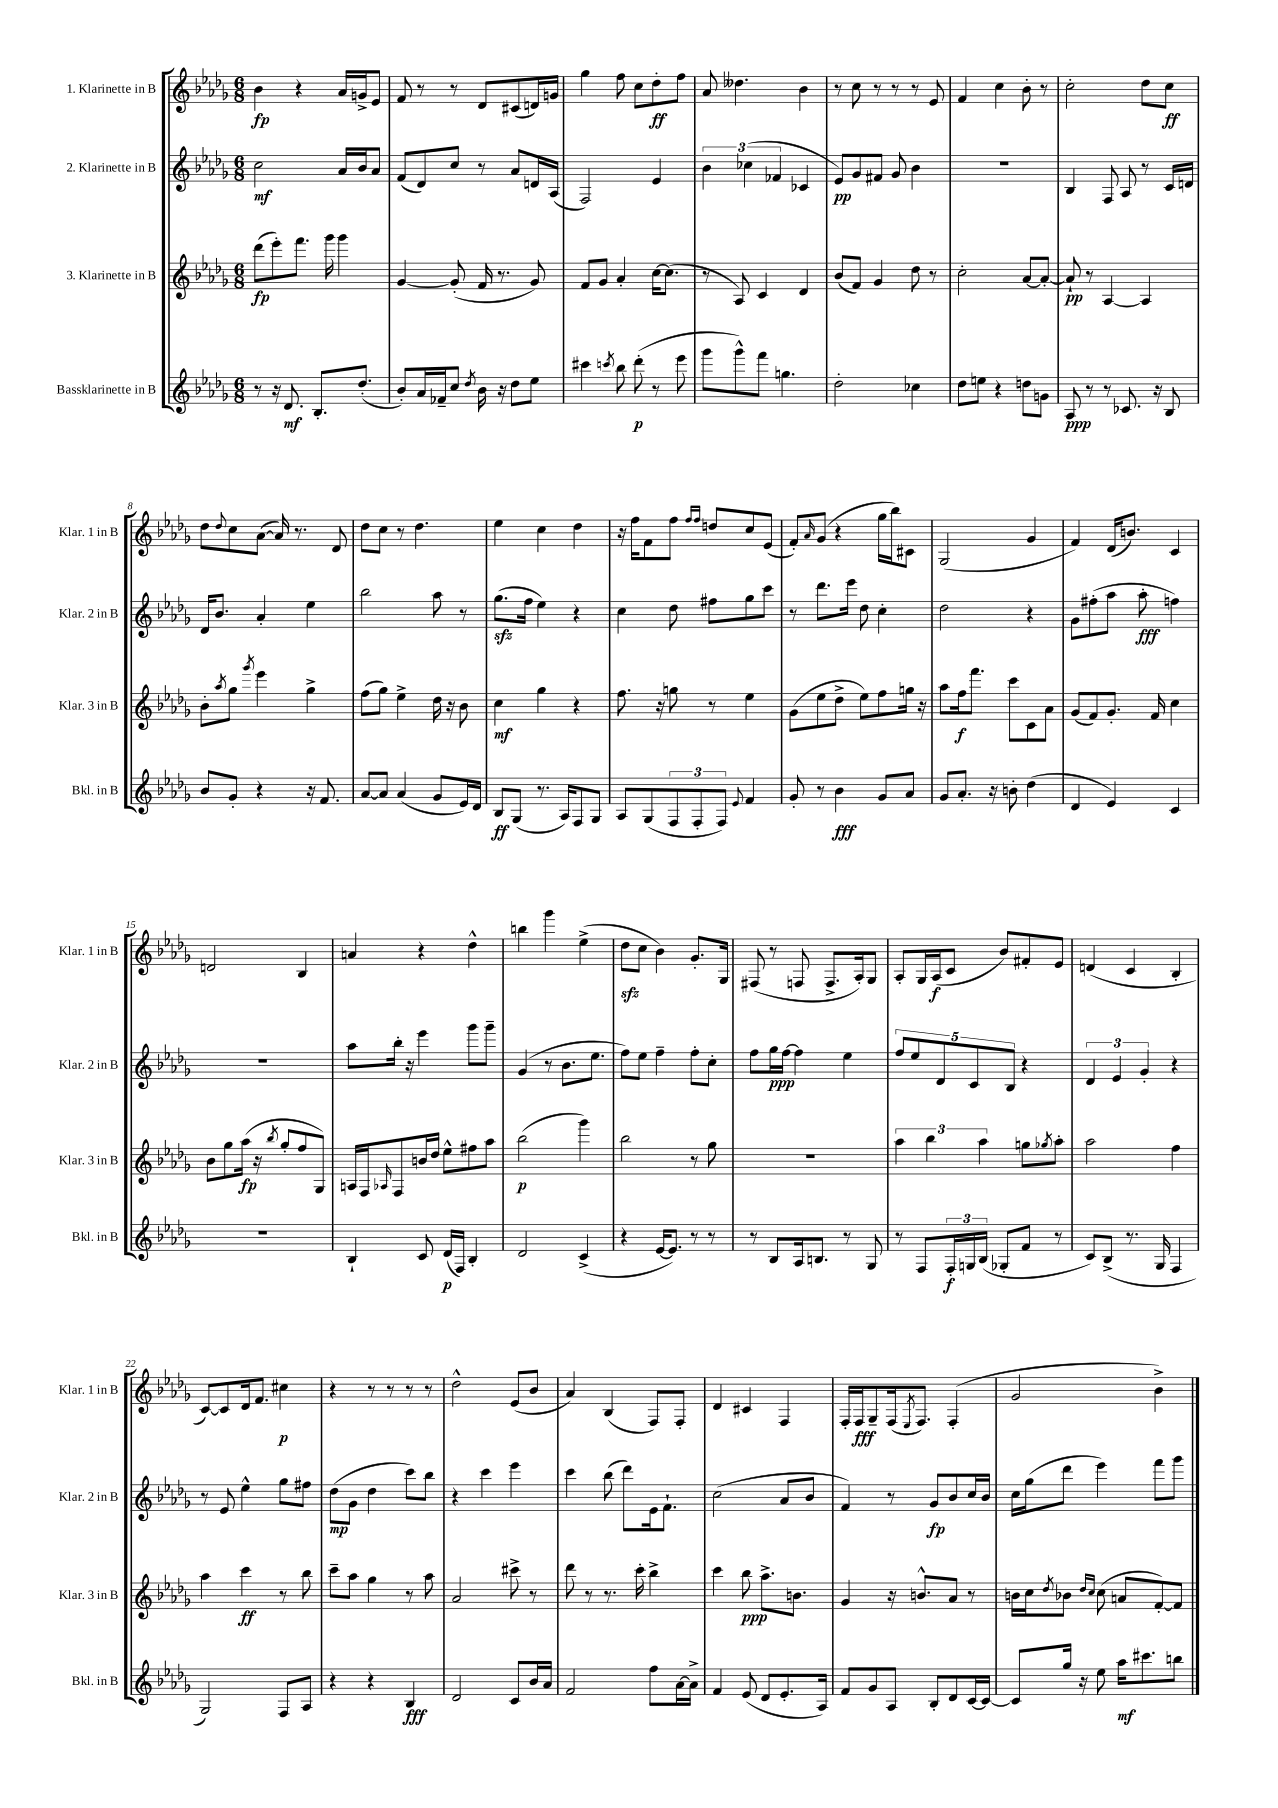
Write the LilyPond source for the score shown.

<<
\new StaffGroup <<
\new Staff = "s0" \with { instrumentName = "1. Klarinette in B" shortInstrumentName = "Klar. 1 in B" } {
    \clef treble \key des \major \numericTimeSignature \time 6/8
    bes'4\fp r4 aes'16 g'16-> ees'8 |
    f'8 r8 r8 des'8 cis'8( d'16) g'16 |
    ges''4 f''8 c''8 des''8-.\ff f''8 |
    aes'8 deses''4. bes'4 |
    r8 c''8 r8 r8 r8 ees'8 |
    f'4 c''4 bes'8-. r8 |
    c''2-. des''8 c''8\ff |
    des''8 \appoggiatura { des''8 } c''8 aes'8~( aes'16) r8. des'8 |
    des''8 c''8 r8 des''4. |
    ees''4 c''4 des''4 |
    r16 f''16 f'8 f''8 \grace { f''16 f''16 } d''8 c''8 ees'8( |
    f'8-.) \grace { aes'16 } ges'8( r4 ges''16 bes''16) cis'8 |
    ges2( ges'4 |
    f'4) des'16( b'8.) c'4 |
    d'2 bes4 |
    a'4 r4 des''4-^ |
    b''4 ges'''4 ees''4->( |
    des''8\sfz c''8 bes'4) ges'8.-. ges16 |
    fis8( r8 f8 f8.-> aes16-.) ges8 |
    aes8-. ges16 aes16\f( c'8 bes'8) fis'8-. ees'8 |
    d'4( c'4 bes4-. |
    c'8~) c'8 des'16 f'8. cis''4\p |
    r4 r8 r8 r8 r8 |
    des''2-^ ees'8( bes'8 |
    aes'4) bes4( f8) f8-. |
    des'4 cis'4 f4 |
    f16-. f16\fff ges8-- f16( \acciaccatura { ees8 } f8.) f4-.( |
    ges'2 bes'4->) \bar "|." |
}
\new Staff = "s1" \with { instrumentName = "2. Klarinette in B" shortInstrumentName = "Klar. 2 in B" } {
    \clef treble \key des \major \numericTimeSignature \time 6/8
    c''2\mf aes'16 bes'16 aes'8 |
    f'8( des'8) c''8 r8 aes'8 d'16 aes16( |
    f2) ees'4 |
    \tuplet 3/2 { bes'4 ces''4( fes'4 } ces'4 |
    ees'8\pp) ges'8 fis'8 ges'8 bes'4 |
    R2. |
    bes4 f8 aes8 r8 c'16 d'16 |
    des'16 bes'8. aes'4-. ees''4 |
    bes''2 aes''8 r8 |
    ges''8.\sfz( f''16 ees''4) r4 |
    c''4 des''8 fis''8 ges''8 c'''8 |
    r8 des'''8. ees'''16 des''8 c''4-. |
    des''2 r4 |
    ges'8 fis''8-.( aes''8 aes''8-.\fff f''4) |
    R2. |
    aes''8 bes''16-. r16 ees'''4 ges'''8 ges'''8-- |
    ges'4( r8 bes'8. ees''8. |
    f''8) ees''8 f''4-- f''8-. c''8-. |
    f''8 ges''16\ppp f''16~ f''4 ees''4 |
    \tuplet 5/4 { f''8 ees''8 des'8 c'8 bes8 } r4 |
    \tuplet 3/2 { des'4 ees'4 ges'4-. } r4 |
    r8 ees'8 ees''4-^ ges''8 fis''8 |
    des''8\mp( ges'8 des''4 c'''8) bes''8 |
    r4 c'''4 ees'''4 |
    c'''4 bes''8( des'''8) ees'16 f'8.-! |
    c''2( aes'8 bes'8 |
    f'4) r8 ges'8\fp bes'8 c''16 bes'16 |
    c''16 ges''16( des'''8 ees'''4) f'''8 ges'''8 \bar "|." |
}
\new Staff = "s2" \with { instrumentName = "3. Klarinette in B" shortInstrumentName = "Klar. 3 in B" } {
    \clef treble \key des \major \numericTimeSignature \time 6/8
    des'''8\fp( ees'''8-.) f'''8. ges'''16 ges'''4 |
    ges'4~ ges'8-.( f'16 r8. ges'8) |
    f'8 ges'8 aes'4-. c''16~ c''8.( |
    r8 aes8) c'4 des'4 |
    bes'8( f'8) ges'4 des''8 r8 |
    c''2-. aes'8~ aes'8~-. |
    aes'8-!\pp r8 aes4~ aes4 |
    bes'8-. \acciaccatura { aes''8 } ges''8 \acciaccatura { ges'''8 } ees'''4 ges''4-> |
    f''8( ges''8) ees''4-> des''16 r16 bes'8 |
    c''4\mf ges''4 r4 |
    f''8. r16 g''8 r8 ees''4 |
    ges'8( ees''8 des''8-> ees''8) f''8 g''16 r16 |
    aes''8 f''16\f f'''8. c'''8 c'8 aes'8 |
    ges'8( f'8) ges'8.-. f'16 c''4 |
    bes'8 ges''8 aes''16\fp( r16 \acciaccatura { bes''8 } ges''8-. f''8 ges8) |
    a16 f16 \grace { aes16 } f8 b'16 des''16 ees''8-^ fis''8 aes''8 |
    bes''2\p( ges'''4) |
    bes''2 r8 ges''8 |
    R2. |
    \tuplet 3/2 { aes''4 bes''4 aes''4 } g''8 \acciaccatura { ges''8 } aes''8-. |
    aes''2 f''4 |
    aes''4 c'''4\ff r8 bes''8 |
    c'''8-- aes''8 ges''4 r8 aes''8 |
    aes'2 cis'''8-> r8 |
    des'''8 r8 r8. c'''16-. bes''4-> |
    c'''4 bes''8\ppp aes''8.-> b'8. |
    ges'4 r16 b'8.-^ aes'8 r8 |
    b'16 c''16 \acciaccatura { des''8 } bes'8 \grace { des''16 c''16 } c''8( a'8 f'8~-.) f'8 \bar "|." |
}
\new Staff = "s3" \with { instrumentName = "Bassklarinette in B" shortInstrumentName = "Bkl. in B" } {
    \clef treble \key des \major \numericTimeSignature \time 6/8
    r8 r16 des'8.\mf bes8.-. des''8.-.( |
    bes'8-.) aes'16 fes'16-- c''8 \acciaccatura { des''8 } bes'16 r16 des''8 ees''8 |
    cis'''4 \acciaccatura { c'''8 } bes''8 des'''8-.\p( r8 ees'''8 |
    ges'''8 ges'''8-^) f'''8 g''4. |
    des''2-. ces''4 |
    des''8 e''8 r4 d''8 g'8 |
    aes8\ppp r8 r8 ces'8. r16 bes8 |
    bes'8 ges'8-. r4 r16 f'8. |
    aes'8~ aes'8 aes'4( ges'8 ees'16) des'16 |
    bes8\ff ges8( r8. aes16) f8 ges8 |
    aes8 ges8( \tuplet 3/2 { f8 f8-. f8) } \appoggiatura { ees'8 } f'4 |
    ges'8-. r8 bes'4\fff ges'8 aes'8 |
    ges'8 aes'8.-. r16 b'8-. des''4( |
    des'4 ees'4) c'4 |
    R2. |
    bes4-! c'8 des'16\p( f16) bes4-. |
    des'2 c'4->( |
    r4 ees'16~ ees'8.) r8 r8 |
    r8 bes8 aes16 b8. r8 ges8 |
    r8 f8 \tuplet 3/2 { f16-.\f g16 bes16( } ges8-. f'8 r8 |
    c'8) bes8->( r8. ges16 f4 |
    ges2) f8 aes8 |
    r4 r4 bes4\fff |
    des'2 c'8 bes'16 aes'16 |
    f'2 f''8 aes'16~ aes'16-> |
    f'4 ees'8( des'8 ees'8.-. aes16) |
    f'8 ges'8 aes8 bes8-. des'8 c'16~ c'16~ |
    c'8 ges''16 r16 ees''8 aes''16\mf cis'''8. b''8 \bar "|." |
}
>>
>>
